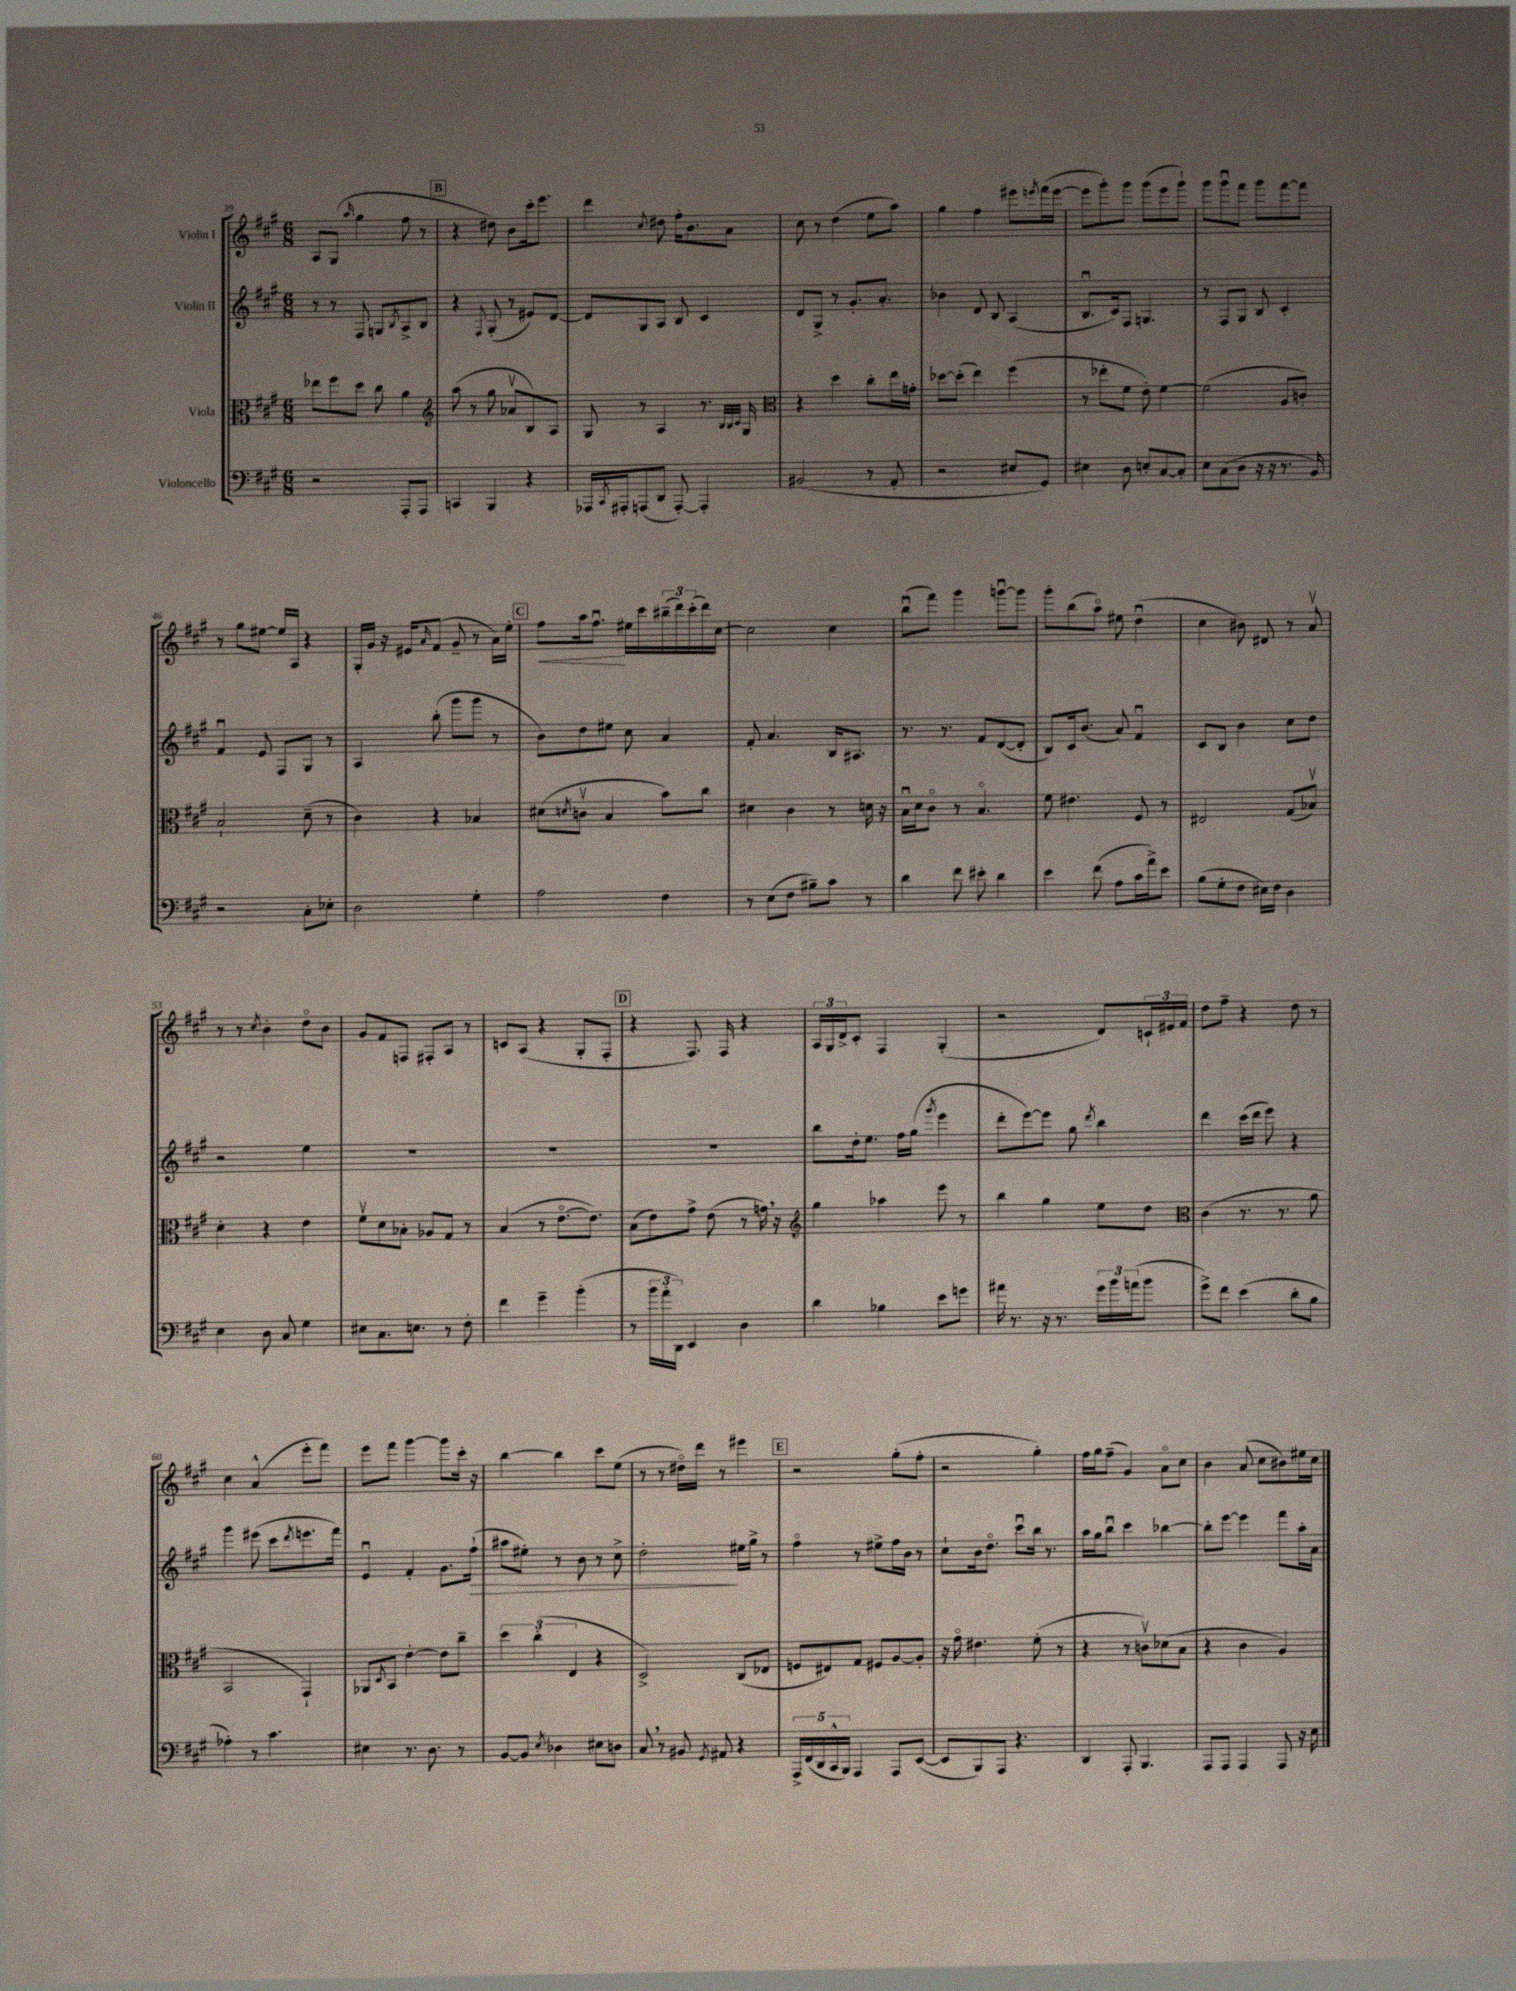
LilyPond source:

<<
\new StaffGroup <<
\new Staff = "s0" \with { instrumentName = "Violin I" } {
    \clef treble \key a \major \numericTimeSignature \time 6/8
    a8 gis8( \grace { a''16 } gis''4 fis''8 r8 |
    \mark \markup { \box "B" } r4 dis''8) b'8 cis'''16-. e'''8. |
    d'''4 \appoggiatura { cis''8 } dis''8 fis''16-. b'8. a'8 |
    cis''8 r8 d''4( e''8 a''8) |
    gis''4 fis''4 eis'''8 \acciaccatura { e'''8 } fis'''16( e'''16~ |
    e'''8 gis'''8-.) gis'''8 gis'''8( e'''8 gis'''8-!) |
    gis'''8 gis'''8\downbow fis'''8 gis'''8 fis'''8~ fis'''8 |
    r8 gis''8 eis''8~ eis''16 a16 r4 |
    gis16-. gis'16 r16 eis'16 \grace { a'16 } fis'8( gis'8-- r8 a'16) e''16-. |
    \mark \markup { \box "C" } fis''8\< a''16 fis''8.\downbow\! eis''16 cis'''16 \tuplet 3/2 { bis''16--( d'''16) cis'''16-.( } d'''16) cis''16~ |
    cis''2 cis''4 |
    b''8\downbow( fis'''8) gis'''4 g'''8~\downbow g'''8 |
    gis'''8-. b''8( a''8\flageolet) eis''8 d''4\downbow( |
    cis''4 bis'8) dis'8 r8 a'8\upbow |
    r8 r8 \acciaccatura { cis''8 } b'4-. d''8\flageolet b'8 |
    gis'8 fis'8 f8 fis8-. a8 r8 |
    c'8 a8( r4 gis8-. fis8-. |
    \mark \markup { \box "D" } r4 fis8.) fis16 r4 |
    \tuplet 3/2 { a16 gis16 d'16-> } cis'8-. fis4 gis4-.( |
    r2 d'8) \tuplet 3/2 { c'16-! eis'16 fis'16 } |
    d''8 fis''8-- r4 d''8 r8 |
    cis''4 a'4-^( e'''8-. fis'''8) |
    e'''8 fis'''8 gis'''4~ gis'''8 cis'''16-. r16 |
    b''4~ b''4 cis'''8 e''8( |
    r8 r8 dis''16\flageolet) d'''16 r8 eis'''4 |
    \mark \markup { \box "E" } r2 gis''8-.( fis''8-. |
    r2 gis''4-.) |
    fis''16 gis''16 fis''8--( gis'4) a'8\flageolet cis''8 |
    b'4 a'8( cis''8 bis'8) eis''16 cis''16 \bar "|." |
}
\new Staff = "s1" \with { instrumentName = "Violin II" } {
    \clef treble \key a \major \numericTimeSignature \time 6/8
    r8 r8 fis8 g8 \acciaccatura { b8 } a8-> b8 |
    \mark \markup { \box "B" } r4 \appoggiatura { fis8 } gis8-.( r8 eis'8) d'8~ |
    d'8 gis8 a8 b8 cis'4 |
    d'8 gis8-> r8 gis'8.-. a'8.-. |
    bes'4 d'8 b8 a4( |
    b8.\downbow cis'16) fis8 g4. |
    r8 fis8 gis8 b8 cis'4-. |
    fis'4\downbow e'8 fis8 gis8 r8 |
    a4 b''8-.( gis'''8 gis'''8 r8 |
    \mark \markup { \box "C" } b'8) d''8 eis''8 cis''8 a'4 |
    fis'8-. a'4. b16 ais8. |
    r8. r8. fis'8 d'8~( d'8-. |
    b8) cis'16 b'8.( a'8) fis'4\downbow |
    cis'8 b8 b'4 cis''8 d''8 |
    r2 e''4 |
    R2. |
    R2. |
    \mark \markup { \box "D" } R2. |
    b''8 d''16-. e''8. fis''16 gis''16( \acciaccatura { gis'''8 } e'''4 |
    d'''8-. e'''8~) e'''8 gis''8 \acciaccatura { d'''8 } b''4 |
    d'''4 cis'''16( d'''16 e'''8) r4 |
    gis'''4 eis'''8( cis'''8 \acciaccatura { d'''8 } e'''8. fis'''16) |
    e'4\downbow fis'4-. gis'8. fis''16-!\>( |
    ais''8 eis''8-.) r8 b'8 r8 cis''8-> |
    d''2-.\! eis''16 gis''16-> r8 |
    \mark \markup { \box "E" } fis''4\flageolet r8 eis''8-> fis''16 b'16 r8 |
    cis''8-! b'16 d''8.\flageolet cis'''8\downbow b''16 r8. |
    a''16 gis''16 b''8\downbow cis'''4 bes''4~ |
    bes''8-. e'''8~ e'''4 fis'''8 a''16-. a'16 \bar "|." |
}
\new Staff = "s2" \with { instrumentName = "Viola" } {
    \clef alto \key a \major \numericTimeSignature \time 6/8
    ees''8 fis''8 d''8 cis''8 a'4 |
    \mark \markup { \box "B" } \clef treble a''8( r8 gis''8 aes'8\upbow b8) a8 |
    gis8 r8 a4 r8. \grace { b32 b32 cis'32 } gis16 |
    \clef alto r4 d''4 cis''8-. e''16 g'16-. |
    des''8~ des''8-.( e''4) fis''4( |
    r8 ees''8-. fis'8 e'8-.) fis'4~ |
    fis'2( a8 c'8-.) |
    b2-! d'8--( r8 |
    cis'4) r4 bes4 |
    \mark \markup { \box "C" } dis'8( \acciaccatura { d'8 } c'8\upbow b4 b'8) cis''8 |
    dis'4 cis'4 r8 d'16 r16 |
    b16\downbow d'16 cis'8\flageolet r8 b4.\flageolet |
    fis'8 eis'4. fis8 r8 |
    eis2 gis8( bes8\upbow) |
    d'4-. r4 e'4 |
    fis'8\upbow d'8 bes8-. aes8 gis8 r8 |
    b4( r8 e'8.~\flageolet e'8.) |
    \mark \markup { \box "D" } b8( e'8) gis'8-> e'8( r8 g'16) \breathe r16 |
    \clef treble gis''4 aes''4 e'''8 r8 |
    b''4 gis''4 e''8 d''8 |
    \clef alto cis'4( r8. r8. a'8 |
    b,2 gis,4-!) |
    aes,8 \acciaccatura { d8 } b,8 e'4~-. e'8 cis''8-- |
    \tuplet 3/2 { d''4 cis''4-.( e4 } r4 |
    d2->) cis8( ees8 |
    \mark \markup { \box "E" } f8 eis8) gis8 fis8 a8~ a8-. |
    r16 gis'16\flageolet eis'4. fis'8-.( r8 |
    r4 r8 c'8\upbow) des'8( b8 |
    r4 cis'4 a4) \bar "|." |
}
\new Staff = "s3" \with { instrumentName = "Violoncello" } {
    \clef bass \key a \major \numericTimeSignature \time 6/8
    r2 a,,8-. a,,8 |
    \mark \markup { \box "B" } c,4 b,,4 r4 |
    aes,,16 \acciaccatura { cis,8 } ais,,16-. a,,8( d,8 a,,8~-.) a,,4-. |
    bis,2( r8 a,8-. |
    r2 eis8 gis,8) |
    eis4 d8 e8-. cis8~ cis8-. |
    e8 cis8( d8 r16 r16 r8. b,16) |
    r2 cis8-. ees8-. |
    d2 gis4-. |
    \mark \markup { \box "C" } a2 fis4 |
    r8 e8( fis8 bis8--) cis'8 r8 |
    d'4 fis'8 eis'8-. d'4 |
    e'4 fis'8( a8 cis'16 a'16->) e'8 |
    b8( gis8-. fis8 eis16) fis16 d4 |
    e4 d8 cis8 gis4 |
    eis8 cis8. e8. r8 fis8-. |
    fis'4 gis'4-- b'4-.( |
    \mark \markup { \box "D" } r8 \tuplet 3/2 { b'16 a'16-. d,16) } e,4 d4 |
    d'4 bes4 e'8 g'8 |
    ais'16 r8. r16 r8. \tuplet 3/2 { gis'16 b'16 a'16( } b'8 |
    gis'8->) fis'8 e'4( d'8-. b8 |
    aes4-.) r8 cis'4. |
    eis4 r8. d8. r8 |
    b,8~ b,8 \acciaccatura { e8 } des4 eis8 d8 |
    cis8 \breathe r8 bis,8 \acciaccatura { gis,8 } ais,8 r4 |
    \mark \markup { \box "E" } \tuplet 5/4 { a,,16-> fis,16( d,16 cis,16-^ b,,16) } a,,4 a,,8 e,8~( |
    e,8 b,,8) a,,8 r4. |
    d,4 a,,8-. b,,4. |
    a,,8 a,,8 a,,4 a,,8 r16 e16 \bar "|." |
}
>>
>>
\layout { \context { \Score currentBarNumber = #39 } }
